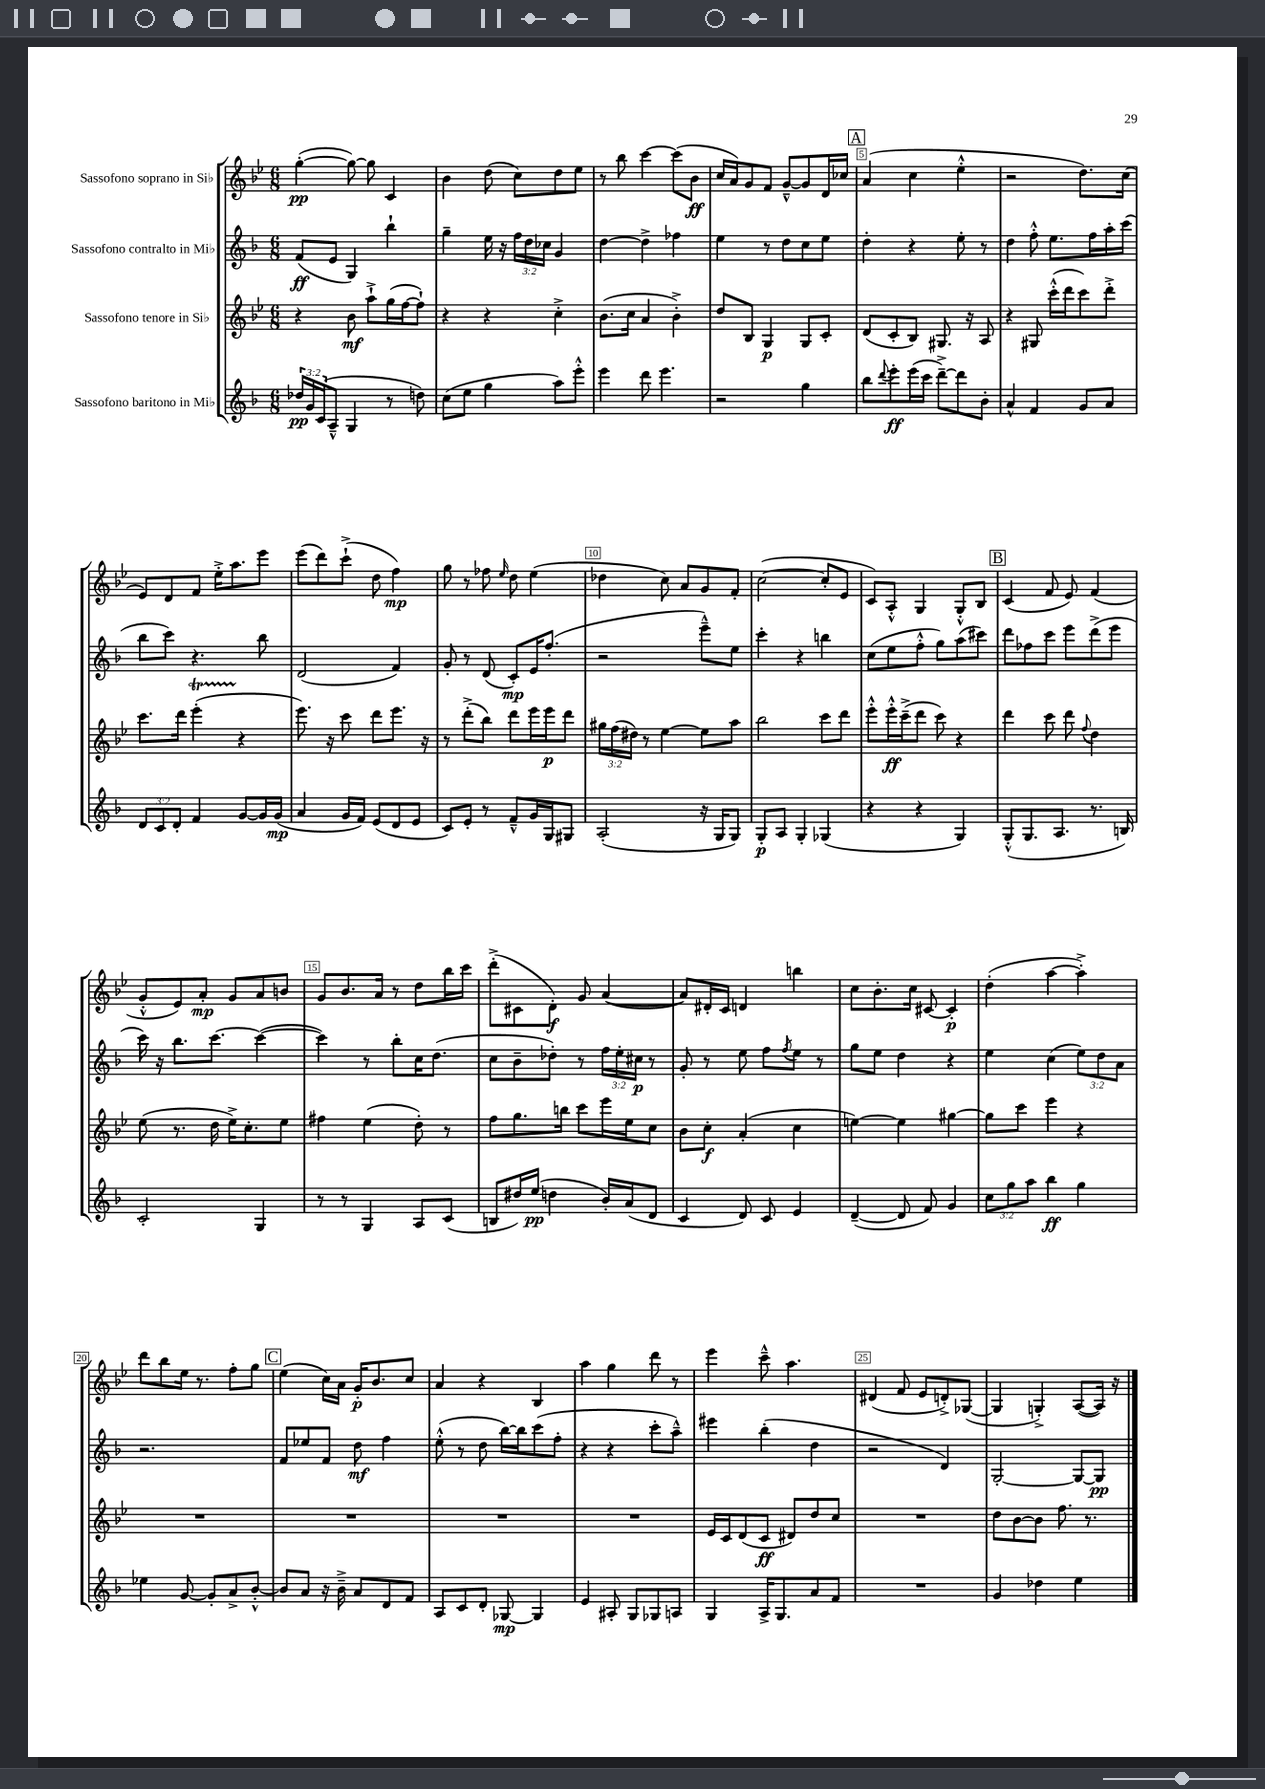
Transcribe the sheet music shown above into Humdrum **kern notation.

**kern	**dynam	**kern	**dynam	**kern	**dynam	**kern	**dynam
*part4	*part4	*part3	*part3	*part2	*part2	*part1	*part1
*staff4	*staff4	*staff3	*staff3	*staff2	*staff2	*staff1	*staff1
*I"Sassofono baritono in Mi♭	*	*I"Sassofono tenore in Si♭	*	*I"Sassofono contralto in Mi♭	*	*I"Sassofono soprano in Si♭	*
*clefG2	*	*clefG2	*	*clefG2	*	*clefG2	*
*k[b-]	*	*k[b-e-]	*	*k[b-]	*	*k[b-e-]	*
*M6/8	*	*M6/8	*	*M6/8	*	*M6/8	*
=1	=1	=1	=1	=1	=1	=1	=1
24dd-X/LL	pp	4r	.	(8f/L	ff	([4gg'\	pp
24g/	.	.	.	.	.	.	.
(24c/J	.	.	.	.	.	.	.
8A~^^/J	.	.	.	8e/J	.	.	.
4G/	.	8b-\	mf	4G/)	.	8gg\_)	.
.	.	8aa`^\L	.	.	.	8gg\]	.
8r	.	(16gg\L	.	4bb-`\	.	4c/	.
.	.	[16ff\J	.	.	.	.	.
8ddn\)	.	8ff`\J])	.	.	.	.	.
=2	=2	=2	=2	=2	=2	=2	=2
(8cc\L	.	4r	.	4gg~\	.	4b-\	.
8ee\J	.	.	.	.	.	.	.
4gg\	.	4r	.	16ee\	.	(8dd\	.
.	.	.	.	16r	.	.	.
.	.	.	.	24ff\LL	.	8cc\L)	.
.	.	.	.	24dd\	.	.	.
.	.	.	.	24cc-X\JJ	.	.	.
8aa\L)	.	4cc'^\	.	4g/	.	8dd\	.
8eee'^^\J	.	.	.	.	.	8ee-\J	.
=3	=3	=3	=3	=3	=3	=3	=3
4eee\	.	(8.b-\L	.	[4dd\	.	8r	.
.	.	.	.	.	.	8bb-\	.
.	.	16cc\Jk	.	.	.	.	.
8ddd\	.	4a/	.	4dd^\]	.	[4ccc\	.
4.eee\	.	.	.	.	.	.	.
.	.	4b-'^\)	.	4ff-X\	.	(8ccc\L]	.
.	.	.	.	.	.	8b-\J	ff
=4	=4	=4	=4	=4	=4	=4	=4
2r	.	8dd/L	.	4ee\	.	16cc/LL	.
.	.	.	.	.	.	16a/J)	.
.	.	8B-/J	.	.	.	8g/	.
.	.	4G/	p	8r	.	8f/J	.
.	.	.	.	8dd\L	.	[8g~^^/L	.
4gg\	.	8G/L	.	8cc\	.	8g/]	.
.	.	8c'/J	.	8ee\J	.	16d/L	.
.	.	.	.	.	.	16cc-X/JJ	.
!!LO:REH:place=s1:t=A
=5	=5	=5	=5	=5	=5	=5	=5
8bb-\L	.	(8d/L	.	4dd'\	.	(4a/	.
8qqddd/	.	.	.	.	.	.	.
8eee'\	ff	8c'/	.	.	.	.	.
(16eee\L	.	8B-/J)	.	4r	.	4cc\	.
16ccc\JJ	.	.	.	.	.	.	.
[8ddd~^\L)	.	8.G#X/	.	.	.	.	.
8ddd\]	.	.	.	8ee'\	.	4ee-'^^\	.
.	.	16r	.	.	.	.	.
8b-'\J	.	8A/	.	8r	.	.	.
=6	=6	=6	=6	=6	=6	=6	=6
4a^^/	.	4r	.	4dd\	.	2r	.
4f/	.	8G#X/	.	8ff'^^\	.	.	.
.	.	(16ccc'^^\LL	.	8.ee\L	.	.	.
.	.	16ddd\J	.	.	.	.	.
8g/L	.	8ccc\)	.	.	.	8.dd\L)	.
.	.	.	.	16ff\L	.	.	.
8a/J	.	8ddd'^\J	.	16aa'\	.	.	.
.	.	.	.	(16ccc\JJ	.	(16cc\Jk	.
!!LO:LB:g=z
=7	=7	=7	=7	=7	=7	=7	=7
12d/L	.	8.ccc\L	.	8bb-\L	.	8e-/L)	.
12c/	.	.	.	.	.	.	.
.	.	.	.	8ccc\J)	.	8d/	.
12d'/J	.	.	.	.	.	.	.
.	.	16ddd\Jk	.	.	.	.	.
4f/	.	(4eee-T'\	.	4.r	.	8f/J	.
.	.	.	.	.	.	16ee-'^\KL	.
.	.	.	.	.	.	8.aa\	.
[8g/L	.	4r	.	.	.	.	.
16g/L]	.	.	.	8bb-\	.	8eee-\J	.
(16g/JJ	mp	.	.	.	.	.	.
=8	=8	=8	=8	=8	=8	=8	=8
4a/	.	8.eee-\)	.	(2d/	.	(8eee-\L	.
.	.	.	.	.	.	8ddd\)	.
.	.	16r	.	.	.	.	.
16g/LL	.	8ccc\	.	.	.	(8ccc`^\J	.
16f/JJ)	.	.	.	.	.	.	.
(8e/L	.	8ddd\L	.	.	.	8dd\	.
8d/	.	8.eee-\J	.	4f/)	.	4ff\)	mp
8e/J	.	.	.	.	.	.	.
.	.	16r	.	.	.	.	.
=9	=9	=9	=9	=9	=9	=9	=9
8c/L)	.	8r	.	8g'/	.	8gg\	.
8e'/J	.	(8ddd'^\L	.	8r	.	8r	.
8r	.	8bb-\J)	.	(8d/	.	8ff-X\	.
.	.	.	.	.	.	16qqee-/	.
8f~^^/L	.	8ddd\L	.	8c'/L)	mp	8dd\	.
16g/L	.	16eee-\L	.	16e/K	.	(4ee-\	.
16G/J	.	16eee-\J	p	(8.ff'/J	.	.	.
8G#X/J	.	8ddd\J	.	.	.	.	.
=10	=10	=10	=10	=10	=10	=10	=10
(2A'/	.	24gg#X\LL	.	2r	.	4dd-X\	.
.	.	(24ff\	.	.	.	.	.
.	.	24dd#X\JJ)	.	.	.	.	.
.	.	8r	.	.	.	.	.
.	.	[4ee-\	.	.	.	8cc\)	.
.	.	.	.	.	.	8a/L	.
16r	.	8ee-\L]	.	8eee~^^\L)	.	8g/	.
16G/KL	.	.	.	.	.	.	.
8G/J)	.	8aa\J	.	8ee\J	.	8f'/J	.
=11	=11	=11	=11	=11	=11	=11	=11
8G'/L	p	2bb-\	.	4ccc'\	.	([2cc\	.
8A/J	.	.	.	.	.	.	.
4G'/	.	.	.	4r	.	.	.
(4G-X/	.	8ccc\L	.	4bbn\	.	8cc'/L]	.
.	.	8ddd\J	.	.	.	8e-/J	.
=12	=12	=12	=12	=12	=12	=12	=12
4r	.	8eee-'^^\L	.	(8cc\L	.	8c/L)	.
.	.	16eee-'^^\L	ff	8ee\	.	8A'^^/J	.
.	.	(16ccc~^\J	.	.	.	.	.
4r	.	8ddd\J	.	8ff'^^\J	.	4G/	.
.	.	8ccc\)	.	8gg\L)	.	.	.
4G/)	.	4r	.	(8aa\	.	8G'^^/L	.
.	.	.	.	8ccc#X\J)	.	8B-/J	.
!!LO:REH:place=s1:t=B
=13	=13	=13	=13	=13	=13	=13	=13
(8G'^^/L	.	4ddd\	.	8ddd\L	.	(4c/	.
8.G/	.	.	.	8ff-X\	.	.	.
.	.	8ccc\	.	8ccc\J	.	8f/	.
8.A/J	.	.	.	.	.	.	.
.	.	8ddd\	.	8eee\L	.	8e-/)	.
.	.	8qqff/	.	.	.	.	.
8.r	.	4dd\	.	(8ddd^\	.	(4f/	.
.	.	.	.	8eee\J	.	.	.
16Bn/)	.	.	.	.	.	.	.
!!LO:LB:g=z
=14	=14	=14	=14	=14	=14	=14	=14
2c'/	.	(8ee-\	.	16ccc\)	.	8g'^^/L	.
.	.	.	.	16r	.	.	.
.	.	8.r	.	8.bb-\L	.	8e-/)	.
.	.	.	.	.	.	8a'/J	mp
.	.	16dd\	.	[8.ccc\J	.	.	.
.	.	16ee-^\KL)	.	.	.	8g/L	.
.	.	8.cc'\	.	.	.	.	.
4G/	.	.	.	(4ccc\_	.	8a/	.
.	.	8ee-\J	.	.	.	8bn/J	.
=15	=15	=15	=15	=15	=15	=15	=15
8r	.	4ff#X\	.	4ccc\])	.	8g/L	.
8r	.	.	.	.	.	8.b-/	.
4G/	.	(4ee-\	.	8r	.	.	.
.	.	.	.	.	.	16a/Jk	.
.	.	.	.	8bb-'\L	.	8r	.
8A/L	.	8dd'\)	.	16cc\K	.	8dd\L	.
.	.	.	.	(8.dd\J	.	.	.
(8c/J	.	8r	.	.	.	16bb-\L	.
.	.	.	.	.	.	16ccc\JJ	.
=16	=16	=16	=16	=16	=16	=16	=16
8Bn/L	.	8ff\L	.	8cc\L	.	(8ddd'^\L	.
16dd#X/L)	.	8.gg\	.	8b-~\	.	8c#X\	.
(16ee/JJ	pp	.	.	.	.	.	.
4ddn\	.	.	.	8dd-X'\J)	.	8d'\J)	f
.	.	16bbn\Jk	.	.	.	.	.
.	.	8ccc\L	.	8r	.	8g/	.
16b-'/LL)	.	16eee-\L	.	24ff\LL	.	([4a/	.
.	.	.	.	24ee'\	.	.	.
(16a/J	.	16ee-\J	.	.	.	.	.
.	.	.	.	24cc#X\JJ	p	.	.
8d/J	.	8cc\J	.	8r	.	.	.
=17	=17	=17	=17	=17	=17	=17	=17
4c/	.	8b-\L	.	8g'/	.	8a/L])	.
.	.	8cc'\J	f	8r	.	16d#X'/L	.
.	.	.	.	.	.	16c/JJ	.
8d/)	.	(4a'/	.	8ee\	.	4dn/	.
8c/	.	.	.	8ff\L	.	.	.
.	.	.	.	8qff/	.	.	.
4e/	.	4cc\	.	8ee\J	.	4bbn\	.
.	.	.	.	8r	.	.	.
=18	=18	=18	=18	=18	=18	=18	=18
([4d~/	.	[4een\)	.	8gg\L	.	8cc\L	.
.	.	.	.	8ee\J	.	8.b-'\	.
8d/]	.	4ee\]	.	4dd\	.	.	.
.	.	.	.	.	.	16cc\Jk	.
8f/)	.	.	.	.	.	[8c#X/	.
4g/	.	[4gg#X\	.	4r	.	4c#'/]	p
=19	=19	=19	=19	=19	=19	=19	=19
12cc\L	.	8gg#\L]	.	4ee\	.	(4dd'\	.
12gg\	.	.	.	.	.	.	.
.	.	8ccc\J	.	.	.	.	.
12aa\J	.	.	.	.	.	.	.
4bb-\	ff	4eee-\	.	(4cc\	.	[4aa\	.
4gg\	.	4r	.	12ee\L)	.	4aa'^\])	.
.	.	.	.	12dd\	.	.	.
.	.	.	.	12a\J	.	.	.
!!LO:LB:g=z
=20	=20	=20	=20	=20	=20	=20	=20
4ee-X\	.	2.r	.	2.r	.	8ddd\L	.
.	.	.	.	.	.	8bb-\	.
[8g/	.	.	.	.	.	16ee-\Jk	.
.	.	.	.	.	.	8.r	.
8g'/L]	.	.	.	.	.	.	.
8a^/	.	.	.	.	.	8ff'\L	.
[8b-'^^/J	.	.	.	.	.	8gg\J	.
!!LO:REH:place=s1:t=C
=21	=21	=21	=21	=21	=21	=21	=21
8b-/L]	.	2.r	.	8f/L	.	(4ee-\	.
8a/J	.	.	.	8ee-X/	.	.	.
16r	.	.	.	8f/J	.	16cc\LL)	.
16b-~^\	.	.	.	.	.	16a\JJ	.
8a/L	.	.	.	8dd\	mf	16g'/KL	p
.	.	.	.	.	.	8.b-/	.
8d/	.	.	.	4ff\	.	.	.
8f/J	.	.	.	.	.	8cc/J	.
=22	=22	=22	=22	=22	=22	=22	=22
8A/L	.	2.r	.	(8ee'^^\	.	4a/	.
8c/	.	.	.	8r	.	.	.
8d'/J	.	.	.	8dd\	.	4r	.
[8G-X/	mp	.	.	[16bb-\LL)	.	.	.
.	.	.	.	16bb-\J]	.	.	.
4G-/]	.	.	.	(8ccc\	.	4B-/	.
.	.	.	.	8ff'\J	.	.	.
=23	=23	=23	=23	=23	=23	=23	=23
4e/	.	2.r	.	4r	.	4aa\	.
8A#X'/	.	.	.	4r	.	4gg\	.
8G/L	.	.	.	.	.	.	.
8G-X/	.	.	.	8ccc'\L	.	8ddd\	.
8An/J	.	.	.	8aa~^^\J)	.	8r	.
=24	=24	=24	=24	=24	=24	=24	=24
4G/	.	16e-/LL	.	4eee#X\	.	4eee-\	.
.	.	16c/J	.	.	.	.	.
.	.	(8d/	.	.	.	.	.
16A^/KL	.	8c/J	ff	(4bb-'\	.	8ccc~^^\	.
8.G/	.	.	.	.	.	.	.
.	.	8d#X/L)	.	.	.	4.aa\	.
8a/	.	8dd/	.	4dd\	.	.	.
8f/J	.	8cc/J	.	.	.	.	.
=25	=25	=25	=25	=25	=25	=25	=25
2.r	.	2.r	.	2r	.	(4d#X/	.
.	.	.	.	.	.	8f/	.
.	.	.	.	.	.	8e-/L	.
.	.	.	.	4d/)	.	8dn'^/)	.
.	.	.	.	.	.	([8G-X/J	.
=26	=26	=26	=26	=26	=26	=26	=26
4g/	.	8dd\L	.	[2G'/	.	4G-/]	.
.	.	[8b-\	.	.	.	.	.
4dd-X\	.	8b-\J]	.	.	.	4Gn'^/)	.
.	.	8.ff\	.	.	.	.	.
4ee\	.	.	.	8G/L_	.	([8A/L	.
.	.	8.r	.	.	.	.	.
.	.	.	.	8G/J]	pp	16A/Jk])	.
.	.	.	.	.	.	16r	.
==	==	==	==	==	==	==	==
*-	*-	*-	*-	*-	*-	*-	*-
